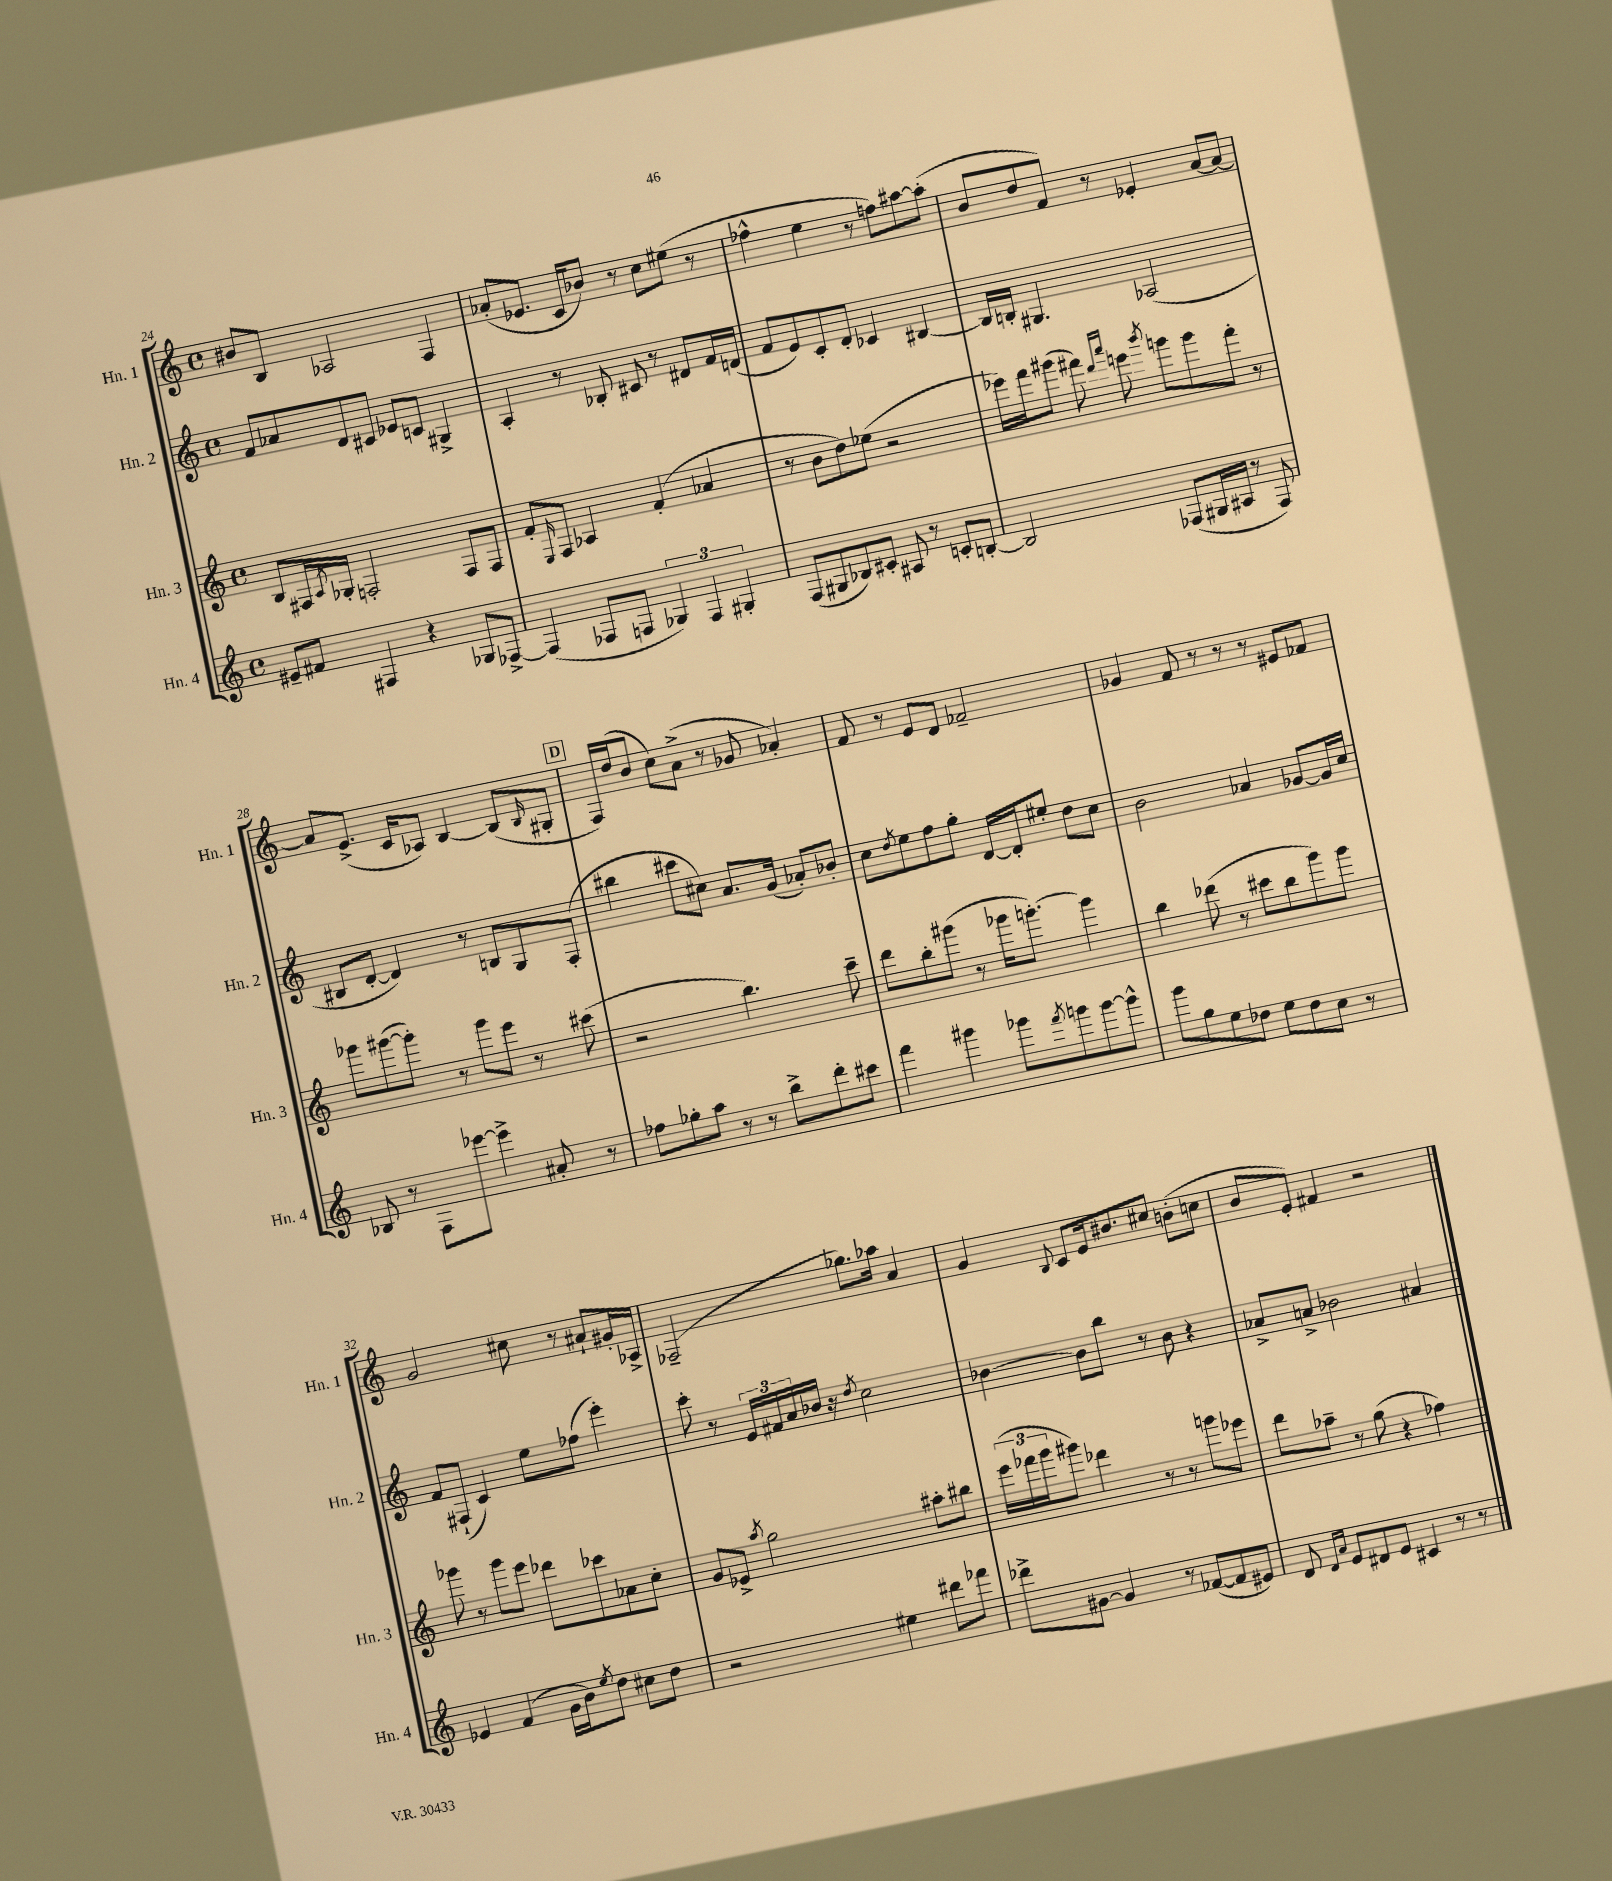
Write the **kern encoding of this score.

**kern	**kern	**kern	**kern
*staff4	*staff3	*staff2	*staff1
*clefG2	*clefG2	*clefG2	*clefG2
*k[]	*k[]	*k[]	*k[]
*M4/4	*M4/4	*M4/4	*M4/4
*met(c)	*met(c)	*met(c)	*met(c)
8e#~	8B	8f	8b#
8f#	16F#	8a-	8B
.	8qA	.	.
.	16G-'	.	.
4F#	2F'	8d	2A-
.	.	8c#	.
4r	.	8e-	.
.	.	8c	.
8G-	8F	4G#^	4F
[8F-^	8F	.	.
=	=	=	=
(4F-]	8f'	4A'	(8a-'
.	16qqE	.	.
.	8F	.	8.e-
8F-	4A-	8r	.
.	.	.	16c
8F	.	8B-'	8b-)
6G-)	(4f'	8c#	8r
.	.	8r	8cc
6F	.	.	.
.	4a-	8d#	(8ee#
6G#'	.	.	.
.	.	16f	8r
.	.	(16d	.
=	=	=	=
(8F	8r	8f	4ff-^^
8G#	8b	8e)	.
8B-)	8dd)	8c'	4ee
8c#'	(8ee-	8d'	.
8A#	2r	4c-	8r
8r	.	.	8ff)
8c'	.	[4B#	[8aa#
[8B'	.	.	(8aa#']
=	=	=	=
2B]	16eee-)	16B#]	8b
.	16fff	16B'	.
.	(8ggg#	4.G#	8dd
.	8fff#)	.	8f)
.	16qqddd	.	.
.	16qqaaa	.	.
.	8eee	.	8r
.	8qbbb	.	.
(8F-	8ggg	(2A-	4e-'
16G#	8ggg	.	.
16A#	.	.	.
8r	8fff#'	.	[8a
8F-)	8r	.	8a_
=	=	=	=
8B-	8ggg-	8B#	8a]
8r	([8ggg#	[8d'	(8.e^
8F	8ggg#'])	4d])	.
.	.	.	16c
[8eee-	8r	.	8A-)
4eee-^]	8ggg#	8r	[4B
.	8eee	8B	.
8a#'	8r	8G	(8B]
.	.	.	16qqB
8r	(8ccc#	(8F'	8G#'
=	=	=	=
8ff-	2r	4bb#	16F)
.	.	.	(16dd
8gg-'	.	.	8b
8aa	.	8ccc#	8cc)
8r	.	8cc#)	(8a^
8r	4.bb)	8.a	8r
8bb^	.	.	8g-
.	.	(16g	.
8ddd'	.	8a-')	4a-')
8ccc#	8ccc~	8b-'	.
=	=	=	=
4fff	8ddd	8cc	8f
.	.	8qdd	.
.	8bb'	8ee	8r
4ggg#	(8ggg#	8ff	8e
.	8r	8gg'	8d
8ggg-	16ggg-	[16d	2f-~
.	[8.ggg')	16d']	.
8qfff	.	.	.
8ggg	.	8ee#'	.
[8ggg	4ggg]	8dd	.
8ggg^^]	.	8cc	.
=	=	=	=
8ggg	4bb	2b	4g-
8gg	.	.	.
8ee	(8ddd-	.	8f
8dd-	8r	.	8r
8ee	8ccc#	4a-	8r
8dd-	8bb	.	8r
8cc	8ggg)	[8g-	8e#
8r	8ggg	16g-]	8f-
.	.	16cc	.
=	=	=	=
4e-	8ggg-	8f	2g
.	8r	(8F#`	.
(4f	8ggg-	4c)	.
.	8eee	.	.
16g	8ddd-	8ee	8cc#
16b)	.	.	.
8qee	.	.	.
8dd	8ccc-	(8ff-	8r
8cc#	8a-	4eee')	8a#`
8dd	8cc'	.	16g#'
.	.	.	16A-^
=	=	=	=
2r	8g	8ccc'	(2F-~
.	8e-^	8r	.
.	8qaa	.	.
.	2gg	24e	.
.	.	24f#	.
.	.	24a	.
.	.	16b-	.
.	.	16r	.
.	.	8qdd	.
4ee#	.	2cc	8.gg-)
.	.	.	16aa-
8ddd#	8aa#'	.	4a
8fff-	8bb#	.	.
=	=	=	=
8ddd-^	(24eee	[4b-	4g
.	24fff-	.	.
.	24ggg	.	.
[8g#	8ggg#)	.	.
.	.	.	8qqB
4g#]	4ddd-	8b-]	8c
.	.	8bb	16e
.	.	.	8.b#
8r	8r	8r	.
([8f-	8r	8b-	8cc#
8f-]	8ggg	4r	(8b'
8e#)	8eee-	.	8cc
=	=	=	=
8d	8ddd	8a-^	8b
16qqd	.	.	.
16qqa	.	.	.
8e	8aa-~	8a^	8e')
8d#	8r	2b-	4f#
8e	(8gg	.	.
4c#	4r	.	2r
8r	4ff-)	4a#	.
8r	.	.	.
==	==	==	==
*-	*-	*-	*-
